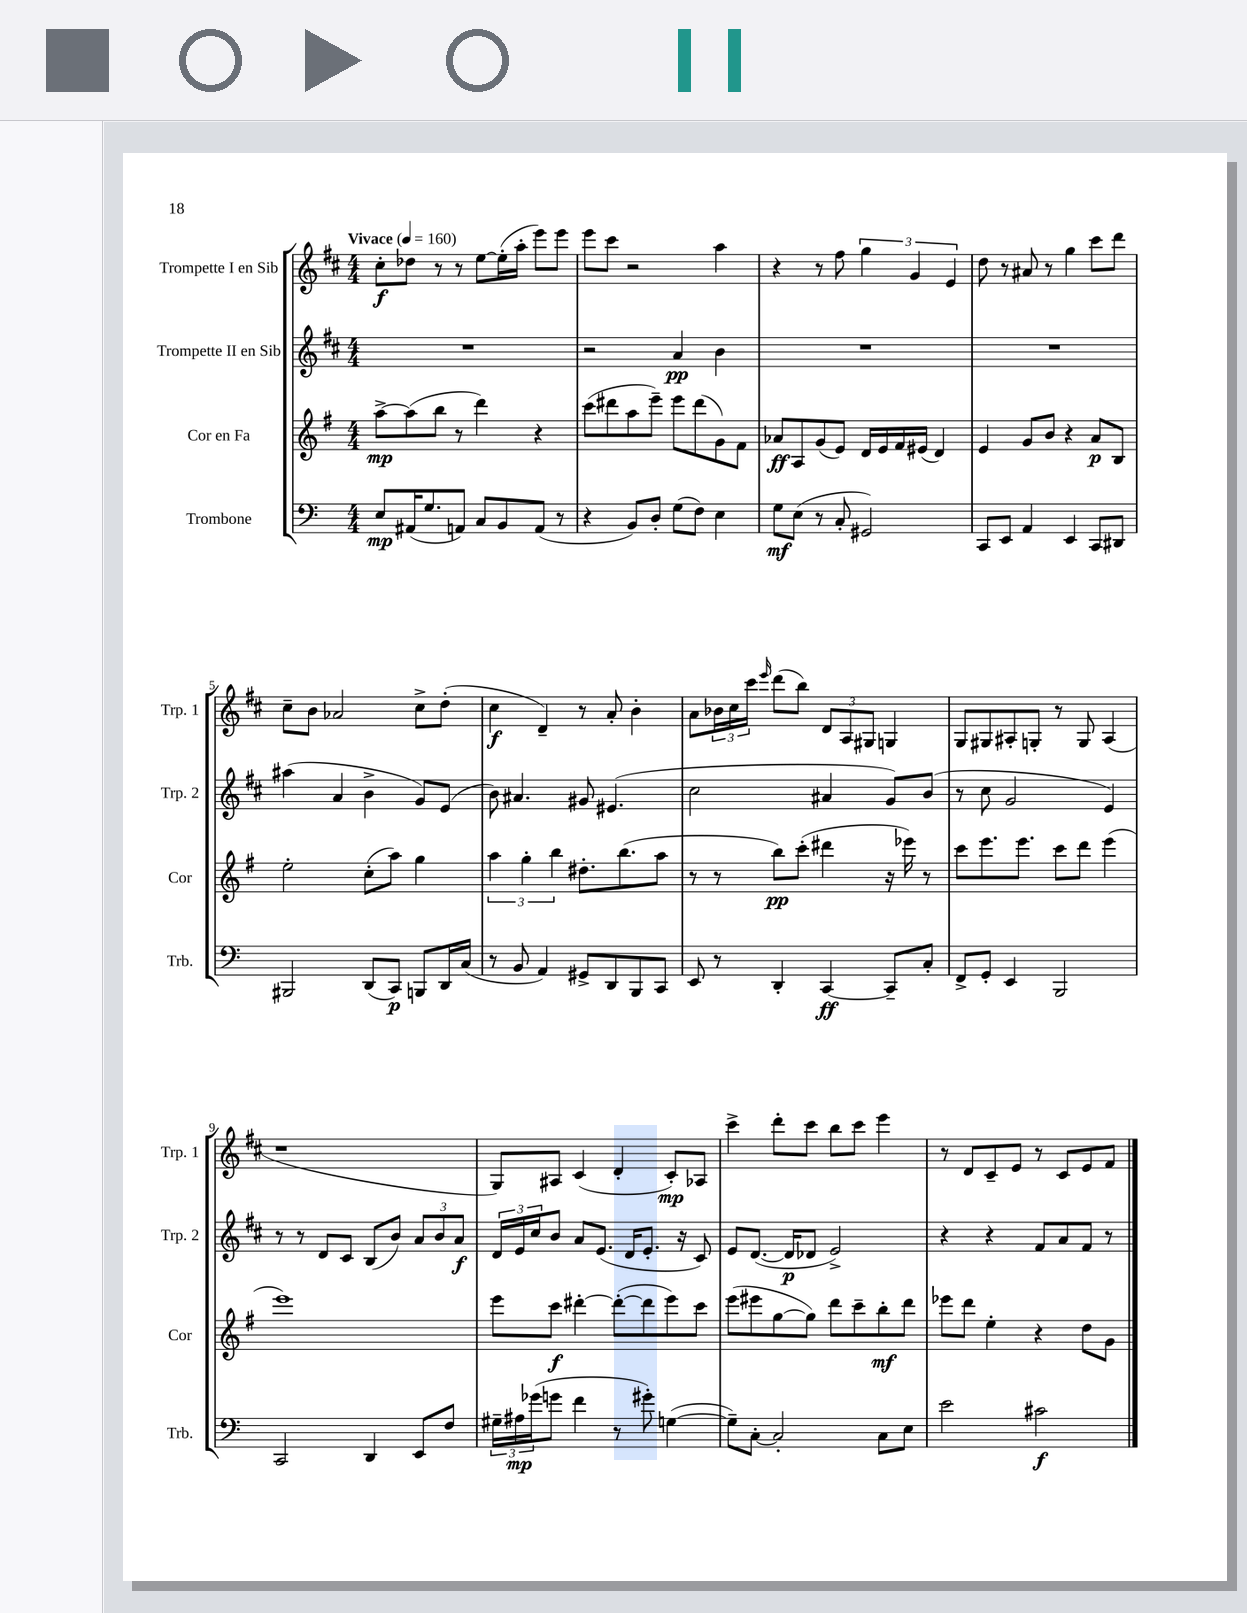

**kern	**dynam	**kern	**dynam	**kern	**dynam	**kern	**dynam
*part4	*part4	*part3	*part3	*part2	*part2	*part1	*part1
*staff4	*staff4	*staff3	*staff3	*staff2	*staff2	*staff1	*staff1
*I"Trombone	*	*I"Cor en Fa	*	*I"Trompette II en Sib	*	*I"Trompette I en Sib	*
*I'Trb.	*	*I'Cor	*	*I'Trp. 2	*	*I'Trp. 1	*
*clefF4	*	*clefG2	*	*clefG2	*	*clefG2	*
*k[]	*	*k[f#]	*	*k[f#c#]	*	*k[f#c#]	*
*M4/4	*	*M4/4	*	*M4/4	*	*M4/4	*
*MM160	*	*MM160	*	*MM160	*	*MM160	*
=1	=1	=1	=1	=1	=1	=1	=1
!	!	!	!	!	!	!LO:TX:a:B:t=Vivace	!
8E/L	mp	[8aa^\L	mp	1r	.	8cc#'\L	f
(16AA#X/K	.	(8aa\]	.	.	.	8dd-X\J	.
8.G/	.	.	.	.	.	.	.
.	.	8bb\J	.	.	.	8r	.
8AAn/J)	.	8r	.	.	.	8r	.
8C/L	.	4ddd\)	.	.	.	[8ee\L	.
8BB/	.	.	.	.	.	(16ee'\L]	.
.	.	.	.	.	.	16aa'\JJ	.
(8AA/J	.	4r	.	.	.	8eee\L)	.
8r	.	.	.	.	.	8eee\J	.
=2	=2	=2	=2	=2	=2	=2	=2
4r	.	(8ccc\L	.	2r	.	8eee\L	.
.	.	8ddd#X\	.	.	.	8ccc#\J	.
8BB/L)	.	8aa\	.	.	.	2r	.
8D'/J	.	8eee~\J)	.	.	.	.	.
(8G\L	.	8eee\L	.	4a/	pp	.	.
8F\J)	.	(8ddd#\	.	.	.	.	.
4E\	.	8g\)	.	4b\	.	4aa\	.
.	.	8f#\J	.	.	.	.	.
=3	=3	=3	=3	=3	=3	=3	=3
8G\L	mf	8a-X/L	ff	1r	.	4r	.
(8E\J	.	8A/	.	.	.	.	.
8r	.	(8g/	.	.	.	8r	.
8C'/	.	8e/J)	.	.	.	8ff#\	.
2GG#X/)	.	16d/LL	.	.	.	6gg\	.
.	.	16e/	.	.	.	.	.
.	.	16f#/	.	.	.	.	.
.	.	.	.	.	.	6g/	.
.	.	(16e#X/JJ	.	.	.	.	.
.	.	4d/)	.	.	.	.	.
.	.	.	.	.	.	6e/	.
=4	=4	=4	=4	=4	=4	=4	=4
8CC/L	.	4e/	.	1r	.	8dd\	.
8EE/J	.	.	.	.	.	8r	.
4AA/	.	8g/L	.	.	.	8a#X/	.
.	.	8b/J	.	.	.	8r	.
4EE/	.	4r	.	.	.	4gg\	.
8CC/L	.	8a/L	p	.	.	8ccc#\L	.
8DD#X/J	.	8B/J	.	.	.	8ddd\J	.
!!LO:LB:g=z
=5	=5	=5	=5	=5	=5	=5	=5
2BBB#X/	.	2ee'\	.	(4aa#X\	.	8cc#~\L	.
.	.	.	.	.	.	8b\J	.
.	.	.	.	4a/	.	2a-X/	.
(8DD/L	.	(8cc'\L	.	4b^\	.	.	.
8CC/J)	p	8aa\J)	.	.	.	.	.
8BBBn/L	.	4gg\	.	8g/L)	.	8cc#^\L	.
16DD/L	.	.	.	(8e/J	.	(8dd'\J	.
(16C/JJ	.	.	.	.	.	.	.
=6	=6	=6	=6	=6	=6	=6	=6
8r	.	6aa\	.	8b\)	.	4cc#\	f
8BB/	.	.	.	4.a#X/	.	.	.
.	.	6gg'\	.	.	.	.	.
4AA/)	.	.	.	.	.	4d~/)	.
.	.	6bb\	.	.	.	.	.
8GG#X^/L	.	8.dd#X'\L	.	8g#X/	.	8r	.
8DD/	.	.	.	(4.e#X/	.	8a'/	.
.	.	(8.bb\	.	.	.	.	.
8BBB/	.	.	.	.	.	4b'\	.
8CC/J	.	8aa\J	.	.	.	.	.
=7	=7	=7	=7	=7	=7	=7	=7
8EE/	.	8r	.	2cc#\	.	8a\L	.
8r	.	8r	.	.	.	24b-X\L	.
.	.	.	.	.	.	24cc#\	.
.	.	.	.	.	.	24ccc#\JJ	.
.	.	.	.	.	.	16qqeee/	.
4DD'/	.	8bb\L)	pp	.	.	(8ddd\L	.
.	.	(8ccc'\J	.	.	.	8bb\J)	.
[4CC/	ff	4ddd#X\	.	4a#X/	.	12d/L	.
.	.	.	.	.	.	12A/	.
.	.	.	.	.	.	12G#X/J	.
8CC~/L]	.	16r	.	8g/L)	.	4Gn/	.
.	.	16eee-X\)	.	.	.	.	.
8C'/J	.	8r	.	(8b/J	.	.	.
=8	=8	=8	=8	=8	=8	=8	=8
8FF^/L	.	8ccc\L	.	8r	.	8G/L	.
8GG'/J	.	8.eee\	.	8cc#\	.	8G#X/	.
4EE/	.	.	.	2g/	.	8A#X'/	.
.	.	8.eee\J	.	.	.	.	.
.	.	.	.	.	.	8Gn'/J	.
2BBB/	.	8ccc\L	.	.	.	8r	.
.	.	8ddd\J	.	.	.	8G/	.
.	.	(4eee\	.	4e/)	.	(4A#/	.
!!LO:LB:g=z
=9	=9	=9	=9	=9	=9	=9	=9
2CC/	.	1eee)	.	8r	.	1r	.
.	.	.	.	8r	.	.	.
.	.	.	.	8d/L	.	.	.
.	.	.	.	8c#/J	.	.	.
4DD/	.	.	.	(8B/L	.	.	.
.	.	.	.	8b/J)	.	.	.
8EE/L	.	.	.	12a/L	.	.	.
.	.	.	.	12b/	.	.	.
8F/J	.	.	.	.	.	.	.
.	.	.	.	12a/J	f	.	.
=10	=10	=10	=10	=10	=10	=10	=10
24G#X~\LL	.	8eee\L	.	24d/LL	.	8G/L)	.
24A#X\	mp	.	.	24e/	.	.	.
(24g-X\J	.	.	.	24cc#/J	.	.	.
8gn\J	.	8ccc\J	f	8b/J	.	8A#X/J	.
4f\	.	[4ddd#X'\	.	8a/L	.	(4c#/	.
.	.	.	.	(8.e/J	.	.	.
8r	.	(8ddd#'\L_	.	.	.	4d'/	.
.	.	.	.	16d/KL	.	.	.
8g#X'\)	.	8ddd#\]	.	8.e'/J	.	.	.
([4Gn\	.	8eee\)	.	.	.	8c#'/L)	mp
.	.	.	.	16r	.	.	.
.	.	8ccc\J	.	8c#/)	.	8A-X/J	.
=11	=11	=11	=11	=11	=11	=11	=11
8G~\L])	.	(8eee\L	.	8e/L	.	4ccc#^\	.
[8C'\J	.	8eee#X\	.	([8.d/J	.	.	.
2C'/]	.	[8gg\	.	.	.	8ddd'\L	.
.	.	.	.	16d/KL]	p	.	.
.	.	8gg\J])	.	8d-X/J	.	8ccc#\J	.
.	.	8ddd\L	.	2e^/)	.	8bb\L	.
.	.	8ccc~\	.	.	.	8ccc#\J	.
8C\L	.	8bb'\	mf	.	.	4eee\	.
8E\J	.	8ddd\J	.	.	.	.	.
=12	=12	=12	=12	=12	=12	=12	=12
2e\	.	8eee-X\L	.	4r	.	8r	.
.	.	8ddd\J	.	.	.	8d/L	.
.	.	4ee'\	.	4r	.	8c#~/	.
.	.	.	.	.	.	8e/J	.
2c#X\	f	4r	.	8f#/L	.	8r	.
.	.	.	.	8a/	.	8c#/L	.
.	.	8dd\L	.	8f#/J	.	8e/	.
.	.	8g\J	.	8r	.	8f#/J	.
==	==	==	==	==	==	==	==
*-	*-	*-	*-	*-	*-	*-	*-
